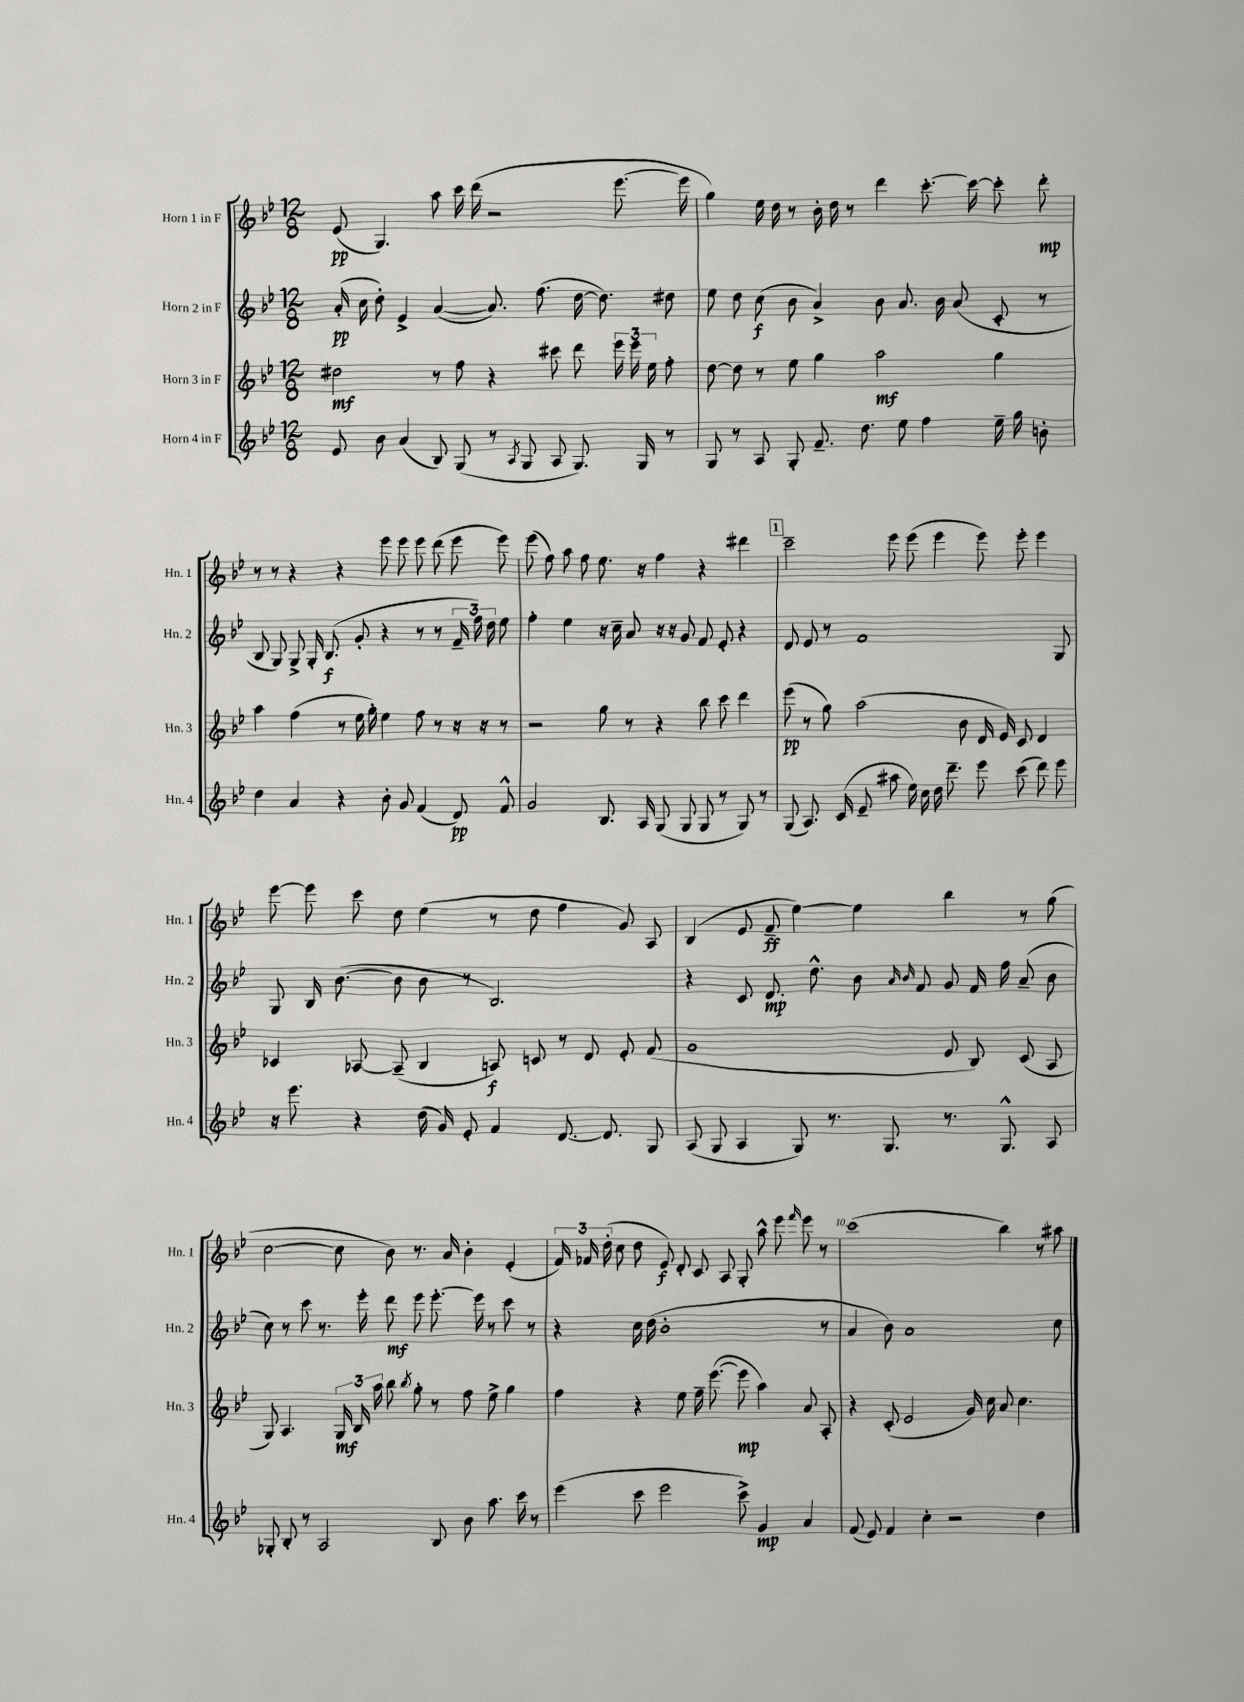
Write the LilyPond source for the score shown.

<<
\new StaffGroup <<
\new Staff = "s0" \with { instrumentName = "Horn 1 in F" shortInstrumentName = "Hn. 1" } {
    \clef treble \key bes \major \numericTimeSignature \time 12/8
    \autoBeamOff ees'8\pp( g4.) a''8 c'''16 d'''16( r2 ees'''8.~ ees'''16 |
    g''4) ees''16 d''16 r8 bes'16-. d''16 r8 d'''4 c'''8.~-. c'''16~ c'''8-. d'''8-.\mp |
    r8 r8 r4 r4 ees'''8 ees'''8 ees'''8 d'''8( ees'''8 ees'''8) |
    ees'''8( f''8) a''8 f''8 ees''8. r16 f''4 r4 dis'''4 |
    \mark \markup { \box "1" } c'''2-- ees'''8 ees'''8( ees'''4 ees'''8) ees'''8-. ees'''4 |
    ees'''8~ ees'''8 c'''8 d''8 ees''4( r8 d''8 f''4 g'8) a8 |
    bes4( ees'8 f'8--\ff ees''4~) ees''4 bes''4 r8 g''8( |
    c''2~ c''8 bes'8) r8. a'16 bes'4-. ees'4-.( |
    \tuplet 3/2 { f'16) fes'16 d''16-.( } c''8 d''8 ees'8\f) d'8-. c'8 a8 g8-. a''8-^ ees'''8 \grace { f'''16 } ees'''8 r8 |
    c'''1( bes''4) r8 ais''8 \bar "|." |
}
\new Staff = "s1" \with { instrumentName = "Horn 2 in F" shortInstrumentName = "Hn. 2" } {
    \clef treble \key bes \major \numericTimeSignature \time 12/8
    \autoBeamOff a'16-.\pp( c''16 d''8-.) ees'4-> a'4~( a'8.) f''8.( d''16~ d''8.) dis''8 |
    ees''8 d''8 c''8\f( bes'8 a'4->) bes'8 a'8. bes'16 a'8( c'8-. r8 |
    bes8 g8) g8-> g16-. bes8.\f( g'8-. r4 r8 r8 \tuplet 3/2 { f'16-- f''16) d''16 } ees''8 |
    f''4-. ees''4 r16 c''16-- a'8 r16 r16 g'8 f'8 ees'8-. r4 |
    \mark \markup { \box "1" } d'8 ees'8 r8 f'1 g8 |
    g8 bes16 bes'8.~( bes'8 bes'8 r8 bes2.) |
    r4 c'8 d'8.\mp d''8.-^ bes'8 \grace { a'16 bes'16 } f'8 g'8 f'16 f''16 a'8--( bes'8 |
    c''8) r8 c'''8 r8. ees'''16-. d'''8\mf ees'''8 ees'''8.~-. ees'''16 r8 c'''8 r8 |
    r4 c''16 d''16( bes'1-. r8 |
    a'4 bes'8) a'1 c''8 \bar "|." |
}
\new Staff = "s2" \with { instrumentName = "Horn 3 in F" shortInstrumentName = "Hn. 3" } {
    \clef treble \key bes \major \numericTimeSignature \time 12/8
    \autoBeamOff dis''2\mf r8 f''8 r4 cis'''8 d'''8 \tuplet 3/2 { ees'''16 ees'''16 ees''16 } f''8-. |
    d''8~ d''8 r8 ees''8 g''4 a''2\mf g''4 |
    a''4 f''4( r8 ees''16 g''16-.) ees''4 f''8 r8 r16 r16 r8 |
    r2 g''8 r8 r4 bes''8 c'''8 d'''4 |
    \mark \markup { \box "1" } ees'''8\pp( r8 g''8) a''2( bes'8 d'16 ees'16) c'8 d'4 |
    ces'4 aes8~ aes8--( bes4 a8\f) c'8 r8 d'8 ees'8-. f'8( |
    g'1 ees'8 bes8) c'8( a8 |
    g8) a4. \tuplet 3/2 { g16\mf bes16 a''16 } bes''8 \acciaccatura { bes''8 } g''8-. r8 f''8 ees''8-> g''4 |
    f''4 r4 ees''8 f''16-- ees'''8.~( ees'''8\mp a''4) a'8 a8-. |
    r4 c'8-.( ees'2 g'16) c''16 a'8 c''4. \bar "|." |
}
\new Staff = "s3" \with { instrumentName = "Horn 4 in F" shortInstrumentName = "Hn. 4" } {
    \clef treble \key bes \major \numericTimeSignature \time 12/8
    \autoBeamOff ees'8 bes'8 a'4( bes8) g8( r8 \acciaccatura { a8 } g8 a8 g8.) g16 r8 |
    g8 r8 a8 g8-. f'8.-- d''8. ees''8 f''4 ees''16-- g''16 b'8-. |
    d''4 a'4 r4 bes'8-. g'8 f'4( d'8\pp) f'8-^ |
    g'2 bes8. a16 g8( g8 g8 r8 g8) r8 |
    \mark \markup { \box "1" } g8( a8.) c'16( ees'8-- ais''8 ees''16) c''16 d''16 d'''8.-- ees'''8 c'''8( d'''8) ees'''8 |
    r16 ees'''8. r4 d''16( g'16) ees'8-. f'4 d'8.~ d'8. g8 |
    a8( g8 a4 g8) r8. g8. r8. g8.-^ a8 |
    ges8-. bes8-. r8 a2 bes8 bes'8 a''8. c'''16 r8 |
    ees'''4( c'''8 ees'''2 c'''8->) g'4\mp a'4 |
    f'8( ees'8) f'4 c''4-. r2 d''4 \bar "|." |
}
>>
>>
\layout { \context { \Score \override BarNumber.break-visibility = ##(#f #t #t) barNumberVisibility = #(every-nth-bar-number-visible 5) } }
